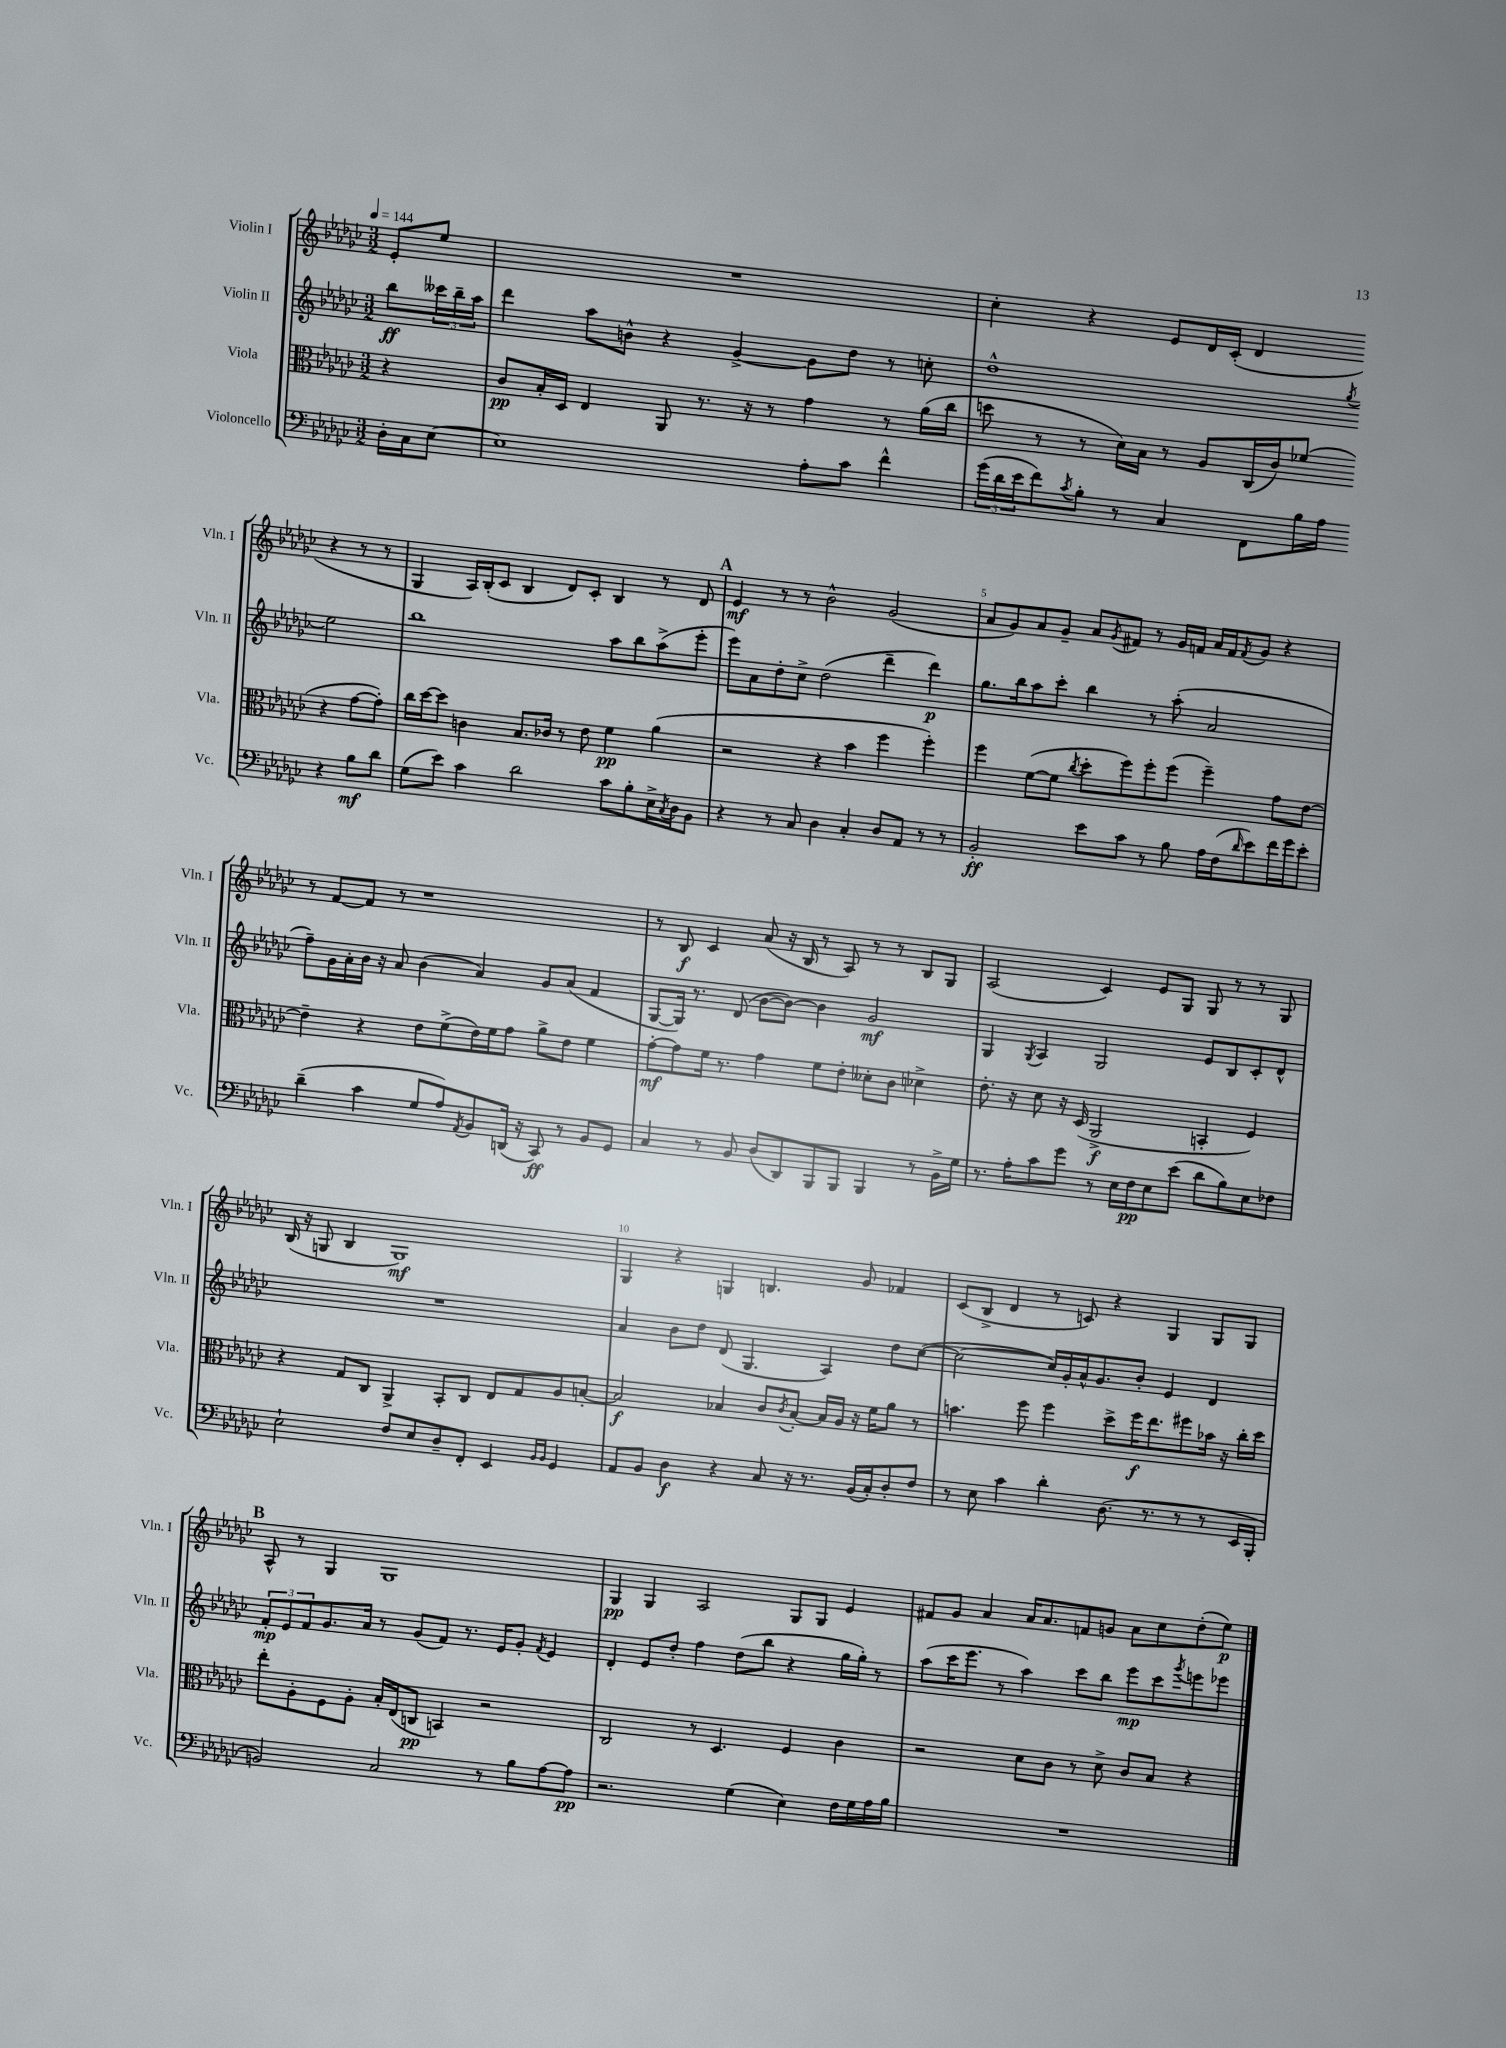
<<
\new StaffGroup <<
\new Staff = "s0" \with { instrumentName = "Violin I" shortInstrumentName = "Vln. I" } {
    \clef treble \key ges \major \numericTimeSignature \time 3/2 \partial 4 \tempo 4 = 144
    ees'8-. ees''8 |
    R1. |
    ces''4-. r4 ees'8 des'16 ces'16-.( des'4 r4 r8 r8 |
    ges4 aes16) bes16-.( ces'8 bes4 des'8) ces'8-. bes4 r8 des'8 |
    \mark \markup { \bold "A" } ees'4\mf r8 r8 bes'2-^ ges'2( |
    aes'8 ges'8) aes'8 ges'8-- aes'8 \acciaccatura { ges'8 } fis'8 r8 ges'16 f'16 aes'16 f'16 \acciaccatura { f'8 } ges'8 r4 |
    r8 f'8~ f'8 r8 r1 |
    r8 bes8\f ces'4 aes'8( r16 bes16 r8 aes8) r8 r8 bes8 ges8 |
    aes2( ces'4) ees'8 ges8 ges8 r8 r8 ges8 |
    bes16( r16 g8 bes4 g1\mf) |
    ges4 r4 g4 b4. ges'8 fes'4 |
    ces'8( bes8-> des'4 r8 c'8) r4 ges4 ges8 ges8 |
    \mark \markup { \bold "B" } aes8-^ r8 ges4 ges1 |
    ges4\pp ges4 aes2 ges8 ges8 ees'4 |
    fis'8 ges'8 aes'4 aes'16 aes'8. f'8 g'8 aes'8 ces''8 des''8-.( ees''8\p) \bar "|." |
}
\new Staff = "s1" \with { instrumentName = "Violin II" shortInstrumentName = "Vln. II" } {
    \clef treble \key ges \major \numericTimeSignature \time 3/2 \partial 4
    bes''8\ff \tuplet 3/2 { ceses'''16 bes''16-- aes''16 } |
    des'''4 aes''8 b'8-^ r4 ges'4~-> ges'8 des''8 r8 c''8-. |
    des''1-^ \acciaccatura { ges''8 } ees''2 |
    bes''1 aes''8 bes''8 aes''8->( ees'''8-. |
    \mark \markup { \bold "A" } ees'''8) aes'8 des''8-. ces''8-> des''2( des'''4-- des'''4\p) |
    ges''8. bes''16 aes''8 ces'''8-. bes''4 r8 aes''8-.( aes'2 |
    f''8--) ges'16 aes'16-. bes'16 r16 aes'8 bes'4( aes'4) ges'8 aes'8( f'4 |
    ges8~ ges16) r8. des'8( bes'8~ bes'8~) bes'4 ges'2\mf |
    ges4 \acciaccatura { ges8 } aes4 ges2 ees'8 bes8 ces'8-. des'8-^ |
    R1. |
    aes'4 bes'8 des''8 des'8( ges4. aes4) des''8 ces''8~( |
    ces''2~ ces''16) ges'16-. aes'16-^ ges'8. bes'8-. ees'4 des'4 |
    \mark \markup { \bold "B" } \tuplet 3/2 { f'8-.\mp ees'8 f'8 } ges'8. aes'16 r8 ges'8( f'8) r8. ees'16 ges'8-. \acciaccatura { f'8 } ees'4 |
    des'4-. ees'8 des''8-. f''4 des''8( bes''8 r4 ges''16 ges''16-.) r8 |
    aes''8( ces'''16 ees'''8. r8 aes''4) ces'''8 bes''8 ees'''8\mp ces'''8 \acciaccatura { ges'''8 } e'''8 ees'''8 \bar "|." |
}
\new Staff = "s2" \with { instrumentName = "Viola" shortInstrumentName = "Vla." } {
    \clef alto \key ges \major \numericTimeSignature \time 3/2 \partial 4
    r4 |
    ces'8\pp bes16-. des16 ees4 aes,8 r8. r16 r8 ges'4 r8 aes'16( ces''16 |
    d''8 r8 r8 des'16) bes16 r8 aes8 ces16( ces'16) fes'8( r4 ges'8~ ges'8-.) |
    ces''16 des''16~ des''8 c'4 bes8. ces'16 r8 ees'8 f'4\pp aes'4( |
    \mark \markup { \bold "A" } r2 r4 bes'4 f''4 f''4-.) |
    f''4 f'8~( f'8 \acciaccatura { ces''8 } des''8-. f''8) f''8-. f''8( f''4--) ges'8 ees'8~ |
    ees'4-- r4 ees'8 f'8->( ees'16) f'16 ges'8 aes'8-> ees'8 f'4 |
    ges'8~-.\mf ges'8 f'16 r8. ges'4 f'8 ees'8-. deses'8-. ces'8 des'4-> |
    ees'8.-. r16 des'8 r16 des16( aes,2->\f b,4-. f4) |
    r4 ges8 ces8 aes,4-> bes,8-. ces8 ees8 ges8 aes8 b8~-. |
    b2\f bes4 ces'8 \acciaccatura { ces'8 } bes8~-. bes16 aes16 r16 f'16 aes'8 r8 |
    b'4. f''8 f''4 des''8-> f''16\f ees''8. fis''8 bes'16 r16 ces''16-. des''16 |
    \mark \markup { \bold "B" } ees''8-. aes8-. f8 aes8-. bes16-. ees16( c8\pp b,4) r2 |
    ces2 r8 des4. f4 ces'4 |
    r2 des'8 ces'8 r8 des'8-> ces'8 bes8 r4 \bar "|." |
}
\new Staff = "s3" \with { instrumentName = "Violoncello" shortInstrumentName = "Vc." } {
    \clef bass \key ges \major \numericTimeSignature \time 3/2 \partial 4
    des16-. ces16 ees8~ |
    ees1 aes8-. ces'8 f'4-^ |
    \tuplet 3/2 { ges'16( des'16 ees'16 } f'8) \acciaccatura { ces'8 } bes8-. r8 ces4 f,8 bes16 aes16 r4 bes8\mf des'8 |
    ges8( ees'8) ces'4 des'2 ces'8 bes8-. ees16-> \acciaccatura { ces8 } des16 bes,8 |
    \mark \markup { \bold "A" } r4 r8 ces8 des4 ces4-. des8 aes,8 r8 r8 |
    bes,2-.\ff ees'8 ces'8 r8 bes8 aes16 f16( \grace { des'16 } ees'8) f'16 ges'16 ees'8-. |
    des'4--( ces'4 ges8 aes8) \acciaccatura { aes,8 } bes,8 d,16( r16 ces,8\ff) r8 bes,8 ges,8 |
    ces4 r8 bes,8 des8( des,8) bes,,8 bes,,8 bes,,4 r8 bes,16-> ges16 |
    r8. aes16-. ces'8 ges'8 r8 ees16 f16\pp ees8 ees'8( des'8 bes8) ees8 fes8 |
    ees2-! f8 ees8 des8-- f,8-. ees,4 \grace { bes,16 bes,16 } ges,4 |
    aes,8 bes,8 des4\f r4 ces8 r16 r8. bes,16( ces16-.) des8-. f8 |
    r8 ees8 ces'4 des'4-. des8.( r8. r8 r8 ees,16 bes,,16-. |
    \mark \markup { \bold "B" } b,2) ces2 r8 bes8 aes8~ aes8\pp |
    r2. ges4( ees4) f16 ges16 aes16 bes16 |
    R1. \bar "|." |
}
>>
>>
\layout { \context { \Score \override BarNumber.break-visibility = ##(#f #t #t) barNumberVisibility = #(every-nth-bar-number-visible 5) } }
